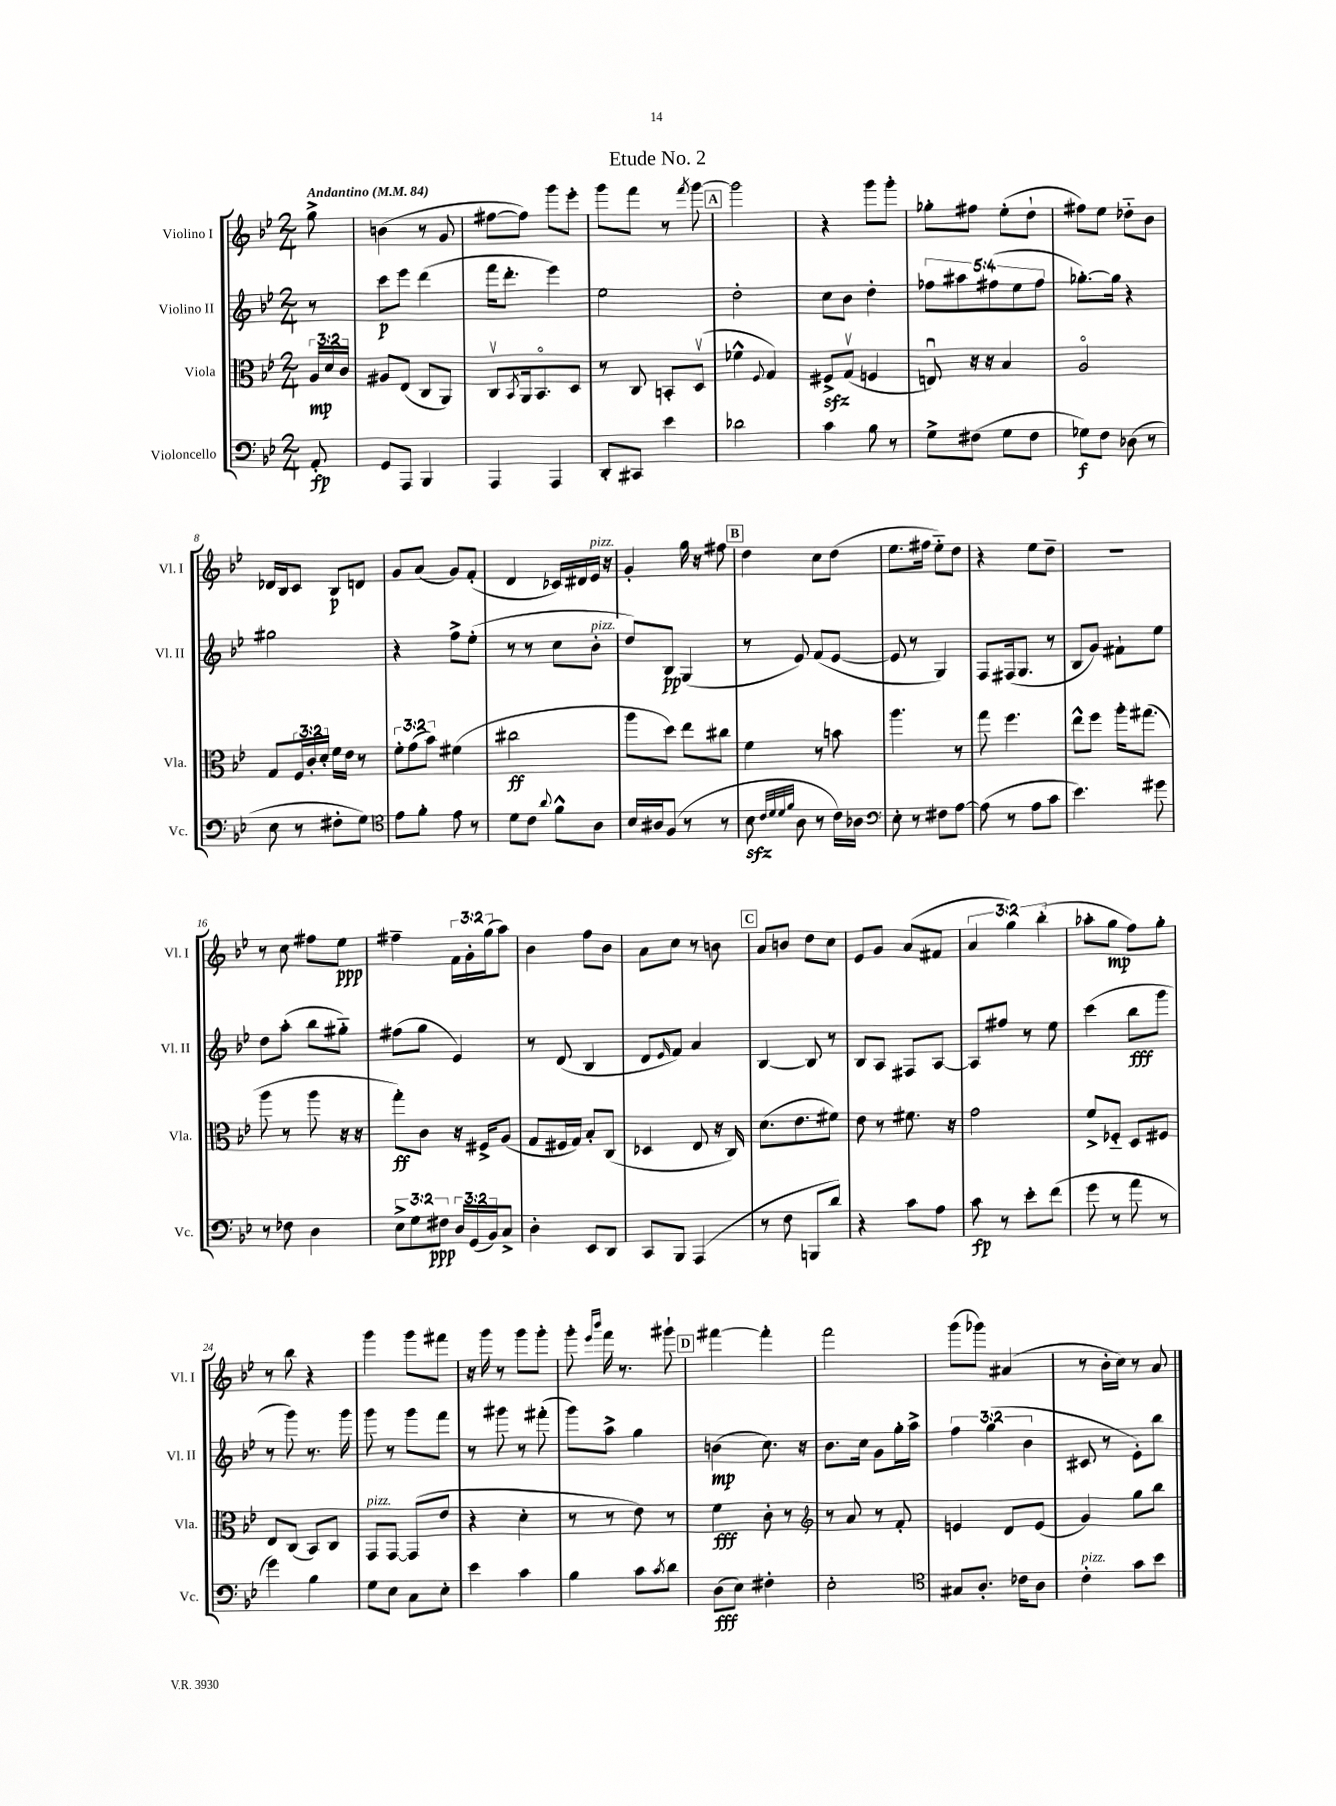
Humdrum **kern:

**kern	**dynam	**kern	**dynam	**kern	**dynam	**kern	**dynam
*part4	*part4	*part3	*part3	*part2	*part2	*part1	*part1
*staff4	*staff4	*staff3	*staff3	*staff2	*staff2	*staff1	*staff1
*I"Violoncello	*	*I"Viola	*	*I"Violino II	*	*I"Violino I	*
*I'Vc.	*	*I'Vla.	*	*I'Vl. II	*	*I'Vl. I	*
*clefF4	*	*clefC3	*	*clefG2	*	*clefG2	*
*k[b-e-]	*	*k[b-e-]	*	*k[b-e-]	*	*k[b-e-]	*
*M2/4	*	*M2/4	*	*M2/4	*	*M2/4	*
*MM84	*	*MM84	*	*MM84	*	*MM84	*
=	=	=	=	=	=	=	=
!	!	!	!	!	!	!LO:TX:a:B:t=Andantino	!
8AA'/	fp	24A/LL	mp	8r	.	8gg^\	.
.	.	24d/	.	.	.	.	.
.	.	24c/JJ	.	.	.	.	.
=1	=1	=1	=1	=1	=1	=1	=1
8GG/L	.	8A#X/L	.	8ccc\L	p	(4bn\	.
8AAA/J	.	(8E-/J	.	8eee-\J	.	.	.
4BBB-/	.	8C/L	.	(4ddd\	.	8r	.
.	.	8AA/J)	.	.	.	8g/	.
=2	=2	=2	=2	=2	=2	=2	=2
4AAA/	.	8Cv/L	.	16fff\KL	.	[8ff#X\L	.
.	.	.	.	8.ddd'\J	.	.	.
.	.	8qBB-/	.	.	.	.	.
.	.	16AA/k	.	.	.	8ff#\J])	.
.	.	8.BB-/	.	.	.	.	.
4AAA/	.	.	.	4eee-\)	.	8ggg\L	.
.	.	8D/J	.	.	.	8eee-'\J	.
=3	=3	=3	=3	=3	=3	=3	=3
8DD'/L	.	8r	.	2ee-\	.	8ggg\L	.
8CC#X/J	.	8C/	.	.	.	8fff\J	.
4e-\	.	8BBn'/L	.	.	.	8r	.
.	.	.	.	.	.	8qfff/	.
.	.	(8Dv/J	.	.	.	[8ggg\	.
!!LO:REH:place=s1:t=A
=4	=4	=4	=4	=4	=4	=4	=4
2d-X\	.	4f-X^^\	.	2dd'\	.	2ggg\]	.
.	.	8qqF/	.	.	.	.	.
.	.	4G/)	.	.	.	.	.
=5	=5	=5	=5	=5	=5	=5	=5
4c\	.	8F#Xzz^/L	.	8cc\L	.	4r	.
.	.	(8Gv/J	.	8b-\J	.	.	.
8B-\	.	4Fn/	.	4dd'\	.	8ggg\L	.
8r	.	.	.	.	.	8ggg'\J	.
=6	=6	=6	=6	=6	=6	=6	=6
8G^\L	.	8Enu/)	.	10ff-X\L	.	8gg-X'\L	.
.	.	.	.	10aa#X\	.	.	.
(8F#X\J	.	16r	.	.	.	8ff#X\J	.
.	.	16r	.	.	.	.	.
.	.	.	.	(10ff#X\	.	.	.
8G\L	.	4B-/	.	.	.	(8ee-'\L	.
.	.	.	.	10ee-\	.	.	.
8F#\J	.	.	.	.	.	8dd`\J	.
.	.	.	.	10ff#\J	.	.	.
=7	=7	=7	=7	=7	=7	=7	=7
8G-X\L)	f	2A/	.	[8.gg-X'\L)	.	8ff#X\L)	.
8F\J	.	.	.	.	.	8ee-\J	.
.	.	.	.	16gg-\Jk]	.	.	.
(8D-X\	.	.	.	4r	.	8dd-X\L	.
8r	.	.	.	.	.	8b-\J	.
!!LO:LB:g=z
=8	=8	=8	=8	=8	=8	=8	=8
8E-\	.	8G/L	.	2gg#X\	.	16d-X/LL	.
.	.	.	.	.	.	16B-/J	.
8r	.	24F/L	.	.	.	8c/J	.
.	.	24c'/	.	.	.	.	.
.	.	24d'/JJ	.	.	.	.	.
8F#X'\L	.	16f\LL	.	.	.	8B-/L	p
.	.	16e-\JJ	.	.	.	.	.
8G\J)	.	8r	.	.	.	8dn/J	.
=9	=9	=9	=9	=9	=9	=9	=9
*clefC4	*	*	*	*	*	*	*
8e-\L	.	12f'\L	.	4r	.	8g/L	.
.	.	(12g\	.	.	.	.	.
8f'\J	.	.	.	.	.	(8a/J	.
.	.	12b-\J)	.	.	.	.	.
8e-\	.	(4f#X\	.	8ff^\L	.	8g/L)	.
8r	.	.	.	(8ee-'\J	.	(8f'/J	.
=10	=10	=10	=10	=10	=10	=10	=10
8d\L	.	2cc#X\	ff	8r	.	4d/	.
8c\J	.	.	.	8r	.	.	.
8qqa/	.	.	.	.	.	.	.
8f^^\L	.	.	.	8cc\L	.	16c-X/LL)	.
.	.	.	.	.	.	16d#X/	.
!	!	!	!	!	!	!LO:TX:a:i:t=pizz.	!
!	!	!	!	!LO:TX:a:i:t=pizz.	!	!	!
8A\J	.	.	.	8b-'\J	.	16e-/JJ	.
.	.	.	.	.	.	16r	.
=11	=11	=11	=11	=11	=11	=11	=11
16B-/LL	.	8aa\L	.	8dd/L)	.	4g'/	.
16A#X/J	.	.	.	.	.	.	.
(8F/J	.	8dd\J)	.	8B-/J	pp	.	.
8r	.	8ee-\L	.	(4G/	.	16gg\	.
.	.	.	.	.	.	16r	.
8r	.	8cc#X\J	.	.	.	8ff#X\	.
!!LO:REH:place=s1:t=B
=12	=12	=12	=12	=12	=12	=12	=12
8B-zz\	.	4f\	.	8r	.	4dd\	.
32qqc/LLL	.	.	.	.	.	.	.
32qqd/	.	.	.	.	.	.	.
32qqd/	.	.	.	.	.	.	.
32qqf/JJJ	.	.	.	.	.	.	.
8A\	.	.	.	8e-/)	.	.	.
8r	.	8r	.	(8f/L	.	8cc\L	.
16c\LL)	.	8bn\	.	[8e-/J	.	(8dd\J	.
16A-X\JJ	.	.	.	.	.	.	.
=13	=13	=13	=13	=13	=13	=13	=13
*clefF4	*	*	*	*	*	*	*
8E-'\	.	4.aa\	.	8e-/]	.	8.ee-\L	.
8r	.	.	.	8r	.	.	.
.	.	.	.	.	.	16ff#X\Jk	.
8F#X\L	.	.	.	4G/)	.	8ee-\L)	.
[8A\J	.	8r	.	.	.	8dd\J	.
=14	=14	=14	=14	=14	=14	=14	=14
(8A\]	.	8gg\	.	8F/L	.	4r	.
8r	.	4.ff\	.	(16F#X/k	.	.	.
.	.	.	.	8.G/J	.	.	.
8A\L	.	.	.	.	.	8ee-\L	.
8c\J	.	.	.	8r	.	8dd~\J	.
=15	=15	=15	=15	=15	=15	=15	=15
4.e-\)	.	8ee-^^\L	.	8B-/L	.	2r	.
.	.	8ff\J	.	8g/J)	.	.	.
.	.	16aa'\KL	.	8f#X`\L	.	.	.
.	.	(8.gg#X\J	.	.	.	.	.
8g#X\	.	.	.	8ee-\J	.	.	.
!!LO:LB:g=z
=16	=16	=16	=16	=16	=16	=16	=16
8r	.	8aa\	.	8dd\L	.	8r	.
8F-X\	.	8r	.	(8aa'\J	.	8cc\	.
4D\	.	8aa\	.	8bb-\L	.	8ff#X\L	.
.	.	16r	.	8gg#X\J)	.	8ee-\J	ppp
.	.	16r	.	.	.	.	.
=17	=17	=17	=17	=17	=17	=17	=17
12E-^\L	.	8gg'\L)	ff	(8ff#X\L	.	4ff#X~\	.
12G\	.	.	.	.	.	.	.
.	.	8c\J	.	8gg\J	.	.	.
12F#X\J	ppp	.	.	.	.	.	.
24D/LL	.	16r	.	4e-/)	.	24f\LL	.
(24GG/	.	.	.	.	.	24g'\	.
.	.	16F#X^/KL	.	.	.	.	.
24BB-/J)	.	.	.	.	.	(24gg\J	.
8C^/J	.	(8A/J	.	.	.	8aa\J)	.
=18	=18	=18	=18	=18	=18	=18	=18
4D'\	.	8G/L	.	8r	.	4b-\	.
.	.	16F#X/L	.	(8d/	.	.	.
.	.	16G/JJ)	.	.	.	.	.
8EE-/L	.	8B-'/L	.	4B-/	.	8ff\L	.
8DD/J	.	(8C/J	.	.	.	8b-\J	.
=19	=19	=19	=19	=19	=19	=19	=19
8CC/L	.	4D-X/	.	8d/L	.	8a\L	.
.	.	.	.	16qqe-/	.	.	.
8BBB-/J	.	.	.	8f/J)	.	8cc\J	.
(4AAA/	.	8E-/	.	4a/	.	8r	.
.	.	16r	.	.	.	8bn\	.
.	.	16C/)	.	.	.	.	.
!!LO:REH:place=s1:t=C
=20	=20	=20	=20	=20	=20	=20	=20
8r	.	(8.d\L	.	[4B-/	.	8a/L	.
8F\	.	.	.	.	.	8bn/J	.
.	.	8.e-\	.	.	.	.	.
8BBBn/L	.	.	.	8B-/]	.	8dd\L	.
8d/J)	.	8f#X\J)	.	8r	.	8cc\J	.
=21	=21	=21	=21	=21	=21	=21	=21
4r	.	8e-\	.	8B-/L	.	8e-/L	.
.	.	8r	.	8A/J	.	8g/J	.
8c\L	.	8.f#X\	.	8F#X/L	.	(8a/L	.
8A\J	.	.	.	[8A/J	.	8f#X/J	.
.	.	16r	.	.	.	.	.
=22	=22	=22	=22	=22	=22	=22	=22
8c\	fp	2g\	.	8A/L]	.	6a/	.
8r	.	.	.	8ff#X/J	.	.	.
.	.	.	.	.	.	6gg\)	.
8e-'\L	.	.	.	8r	.	.	.
.	.	.	.	.	.	(6bb-'\	.
(8f\J	.	.	.	8ee-\	.	.	.
=23	=23	=23	=23	=23	=23	=23	=23
8g\	.	8f^/L	.	(4ccc\	.	8aa-X'\L	.
8r	.	8F-X/J	.	.	.	8gg\J	mp
8a\	.	8D/L	.	8bb-\L	fff	8ff\L)	.
8r	.	8F#X/J	.	8ggg\J	.	8gg'\J	.
!!LO:LB:g=z
=24	=24	=24	=24	=24	=24	=24	=24
4g\)	.	8E-/L	.	8r	.	8r	.
.	.	(8C/J	.	8ggg\)	.	8bb-\	.
4B-\	.	8BB-/L)	.	8.r	.	4r	.
.	.	8C/J	.	.	.	.	.
.	.	.	.	16ggg\	.	.	.
=25	=25	=25	=25	=25	=25	=25	=25
!	!	!LO:TX:a:i:t=pizz.	!	!	!	!	!
8G\L	.	8GG/L	.	8ggg\	.	4ggg\	.
8E-\J	.	[8GG/J	.	8r	.	.	.
8C\L	.	(8GG/L]	.	8ggg\L	.	8ggg\L	.
8E-'\J	.	8e-/J	.	8fff\J	.	8fff#X\J	.
=26	=26	=26	=26	=26	=26	=26	=26
4e-\	.	4r	.	8r	.	16r	.
.	.	.	.	.	.	16ggg\	.
.	.	.	.	8ggg#X\	.	8r	.
4c\	.	4d'\	.	8r	.	8ggg\L	.
.	.	.	.	(8fff#X'\	.	8ggg'\J	.
=27	=27	=27	=27	=27	=27	=27	=27
4B-\	.	8r	.	8ggg\L)	.	8ggg'\	.
.	.	.	.	.	.	16qqeee-/LL	.
.	.	.	.	.	.	16qqbbb-/JJ	.
.	.	8r	.	8aa^\J	.	16fff\	.
.	.	.	.	.	.	8.r	.
8c\L	.	8e-\)	.	4gg\	.	.	.
8qc/	.	.	.	.	.	.	.
8d\J	.	8r	.	.	.	8ggg#X`\	.
!!LO:REH:place=s1:t=D
=28	=28	=28	=28	=28	=28	=28	=28
(8D\L	fff	4f\	fff	(4bn\	mp	[4fff#X\	.
8E-\J)	.	.	.	.	.	.	.
4F#X'\	.	8c'\	.	8.cc\)	.	4fff#'\]	.
.	.	8r	.	.	.	.	.
.	.	.	.	16r	.	.	.
=29	=29	=29	=29	=29	=29	=29	=29
*	*	*clefG2	*	*	*	*	*
2E-'\	.	8r	.	8.b-\L	.	2fff\	.
.	.	8a/	.	.	.	.	.
.	.	.	.	16cc\Jk	.	.	.
.	.	8r	.	8g\L	.	.	.
.	.	8f'/	.	16gg'\L	.	.	.
.	.	.	.	16aa^\JJ	.	.	.
=30	=30	=30	=30	=30	=30	=30	=30
*clefC4	*	*	*	*	*	*	*
8G#X/L	.	4en/	.	6ff\	.	(8ggg\L	.
8.A'/J	.	.	.	.	.	8ggg-X\J)	.
.	.	.	.	(6gg\	.	.	.
.	.	8d/L	.	.	.	(4a#X/	.
16c-X\KL	.	.	.	.	.	.	.
.	.	.	.	6b-\	.	.	.
8A\J	.	(8e/J	.	.	.	.	.
=31	=31	=31	=31	=31	=31	=31	=31
!LO:TX:a:i:t=pizz.	!	!	!	!	!	!	!
4c'\	.	4g/)	.	8c#X/	.	8r	.
.	.	.	.	8r	.	16b-'\LL	.
.	.	.	.	.	.	16cc\JJ)	.
8g\L	.	8gg\L	.	8e-'\L)	.	8r	.
8b-\J	.	8bb-\J	.	8bb-\J	.	8a/	.
==	==	==	==	==	==	==	==
*-	*-	*-	*-	*-	*-	*-	*-
